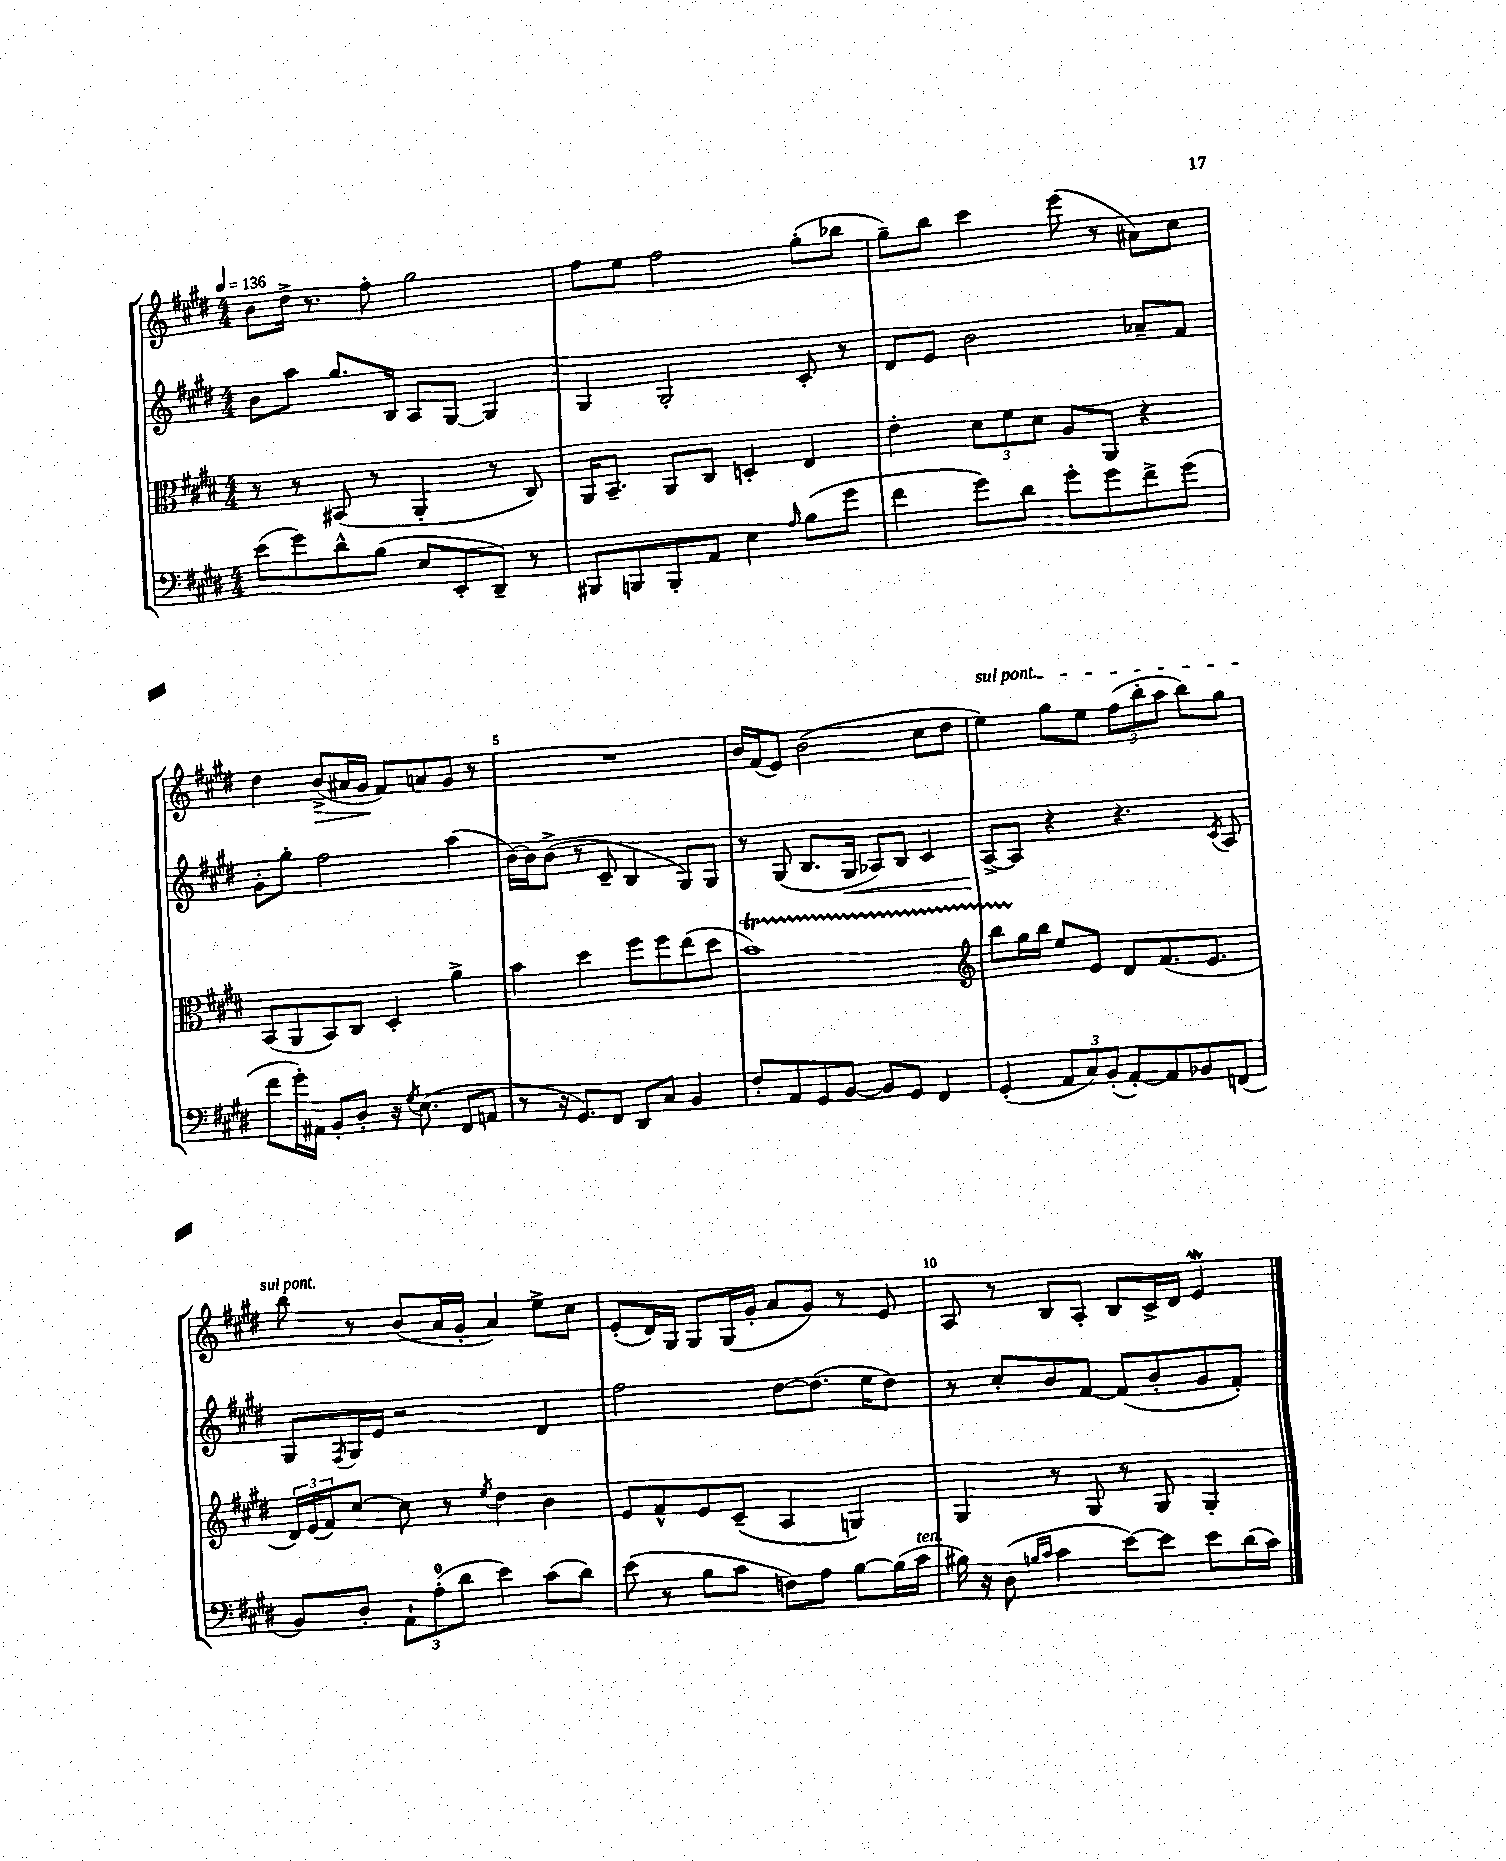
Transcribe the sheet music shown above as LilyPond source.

<<
\new StaffGroup <<
\new Staff = "s0" {
    \clef treble \key e \major \numericTimeSignature \time 4/4 \tempo 4 = 136
    b'8 dis''16-> r8. fis''8-. gis''2 |
    fis''8 e''8 fis''2 gis''8-.( bes''8 |
    gis''8--) b''8 cis'''4 e'''8( r8 ais'8) cis''8 |
    dis''4 b'8->\>( ais'16 gis'16\! fis'8) a'8 gis'8 r8 |
    R1 |
    b'16 fis'16( e'8) b'2( cis''8 dis''8 |
    \once \override TextSpanner.bound-details.left.text = \markup { \italic "sul pont." } e''4\startTextSpan) gis''8 e''8 \tuplet 3/2 { fis''8( b''8-. a''8 } b''8) gis''8 |
    b''8\stopTextSpan r8 b'8( a'16 gis'16-. a'4) e''8-> cis''8 |
    e'8-.( dis'16) gis16 gis8 gis16( gis'16-. a'8 gis'8) r8 e'8 |
    a8 r8 b8 a8-. b8 cis'16-> dis'16 e'4\mordent \bar "|." |
}
\new Staff = "s1" {
    \clef treble \key e \major \numericTimeSignature \time 4/4
    b'8 a''8 gis''8. b16 a8 gis8~ gis4 |
    gis4 gis2-. cis'8-. r8 |
    dis'8 e'8 b'2 aes'8-- fis'8 |
    gis'8-. gis''8-. fis''2 a''4( |
    b'16~) b'16 b'8->( r8 cis'8-- b4 gis8) gis8 |
    r8 gis8( b8. gis16\< aes8) b8 cis'4 |
    a8~->\! a8 r4 r4. \acciaccatura { cis'8 } a8 |
    gis8 \acciaccatura { fis8 } gis16 e'16 r2 dis'4 |
    fis''2 dis''8~ dis''8.( e''16 dis''8) |
    r8 cis''8-. b'8 fis'8~ fis'8( b'8-. gis'8 fis'8-.) \bar "|." |
}
\new Staff = "s2" {
    \clef alto \key e \major \numericTimeSignature \time 4/4
    r8 r8 bis,8( r8 a,4-. r8 cis8) |
    a,16 b,8.-- a,8 cis8 d4-. e4 |
    e'4-. \tuplet 3/2 { dis'8 fis'8 dis'8 } a8 a,8 r4 |
    b,8( a,8 b,8) cis8 dis4-. a'4-> |
    b'4 dis''4 fis''8 fis''8 e''8( dis''8 |
    b'1\startTrillSpan) |
    \clef treble b''8 gis''16\stopTrillSpan b''16 e''8 e'8 dis'8 fis'8.( e'8. |
    \tuplet 3/2 { dis'16) e'16( fis'16) } cis''8~ cis''8 r8 \acciaccatura { e''8 } dis''4 b'4 |
    e'8 fis'8-^ e'8 cis'8--( a4 g4) |
    gis4 r8 gis8 r8 gis8 gis4-. \bar "|." |
}
\new Staff = "s3" {
    \clef bass \key e \major \numericTimeSignature \time 4/4
    e'8( gis'8) dis'8-^ b8( e8 e,8-. dis,8--) r8 |
    bis,,8 b,,8 b,,8-. a,8 e4 \grace { a16 } b8( gis'8 |
    fis'4 gis'8) dis'8 gis'8-. gis'8 fis'8-> gis'8( |
    fis'8 gis'16-.) ais,16 b,8-. dis8-. r16 \acciaccatura { gis8 } e8.( fis,8 a,8 |
    r8 r16 gis,8.) fis,8 dis,8 cis8 b,4 |
    fis8-. a,8 gis,8 b,8~ b,8 gis,8 fis,4 |
    gis,4-.( \tuplet 3/2 { a,8 cis8) b,8-.( } a,8~-.) a,8 bes,8 f,8( |
    b,8) dis8-. \tuplet 3/2 { a,8-! a8-0-.( dis'8 } e'4) cis'8( dis'8) |
    e'8( r8 b8 cis'8 f8) a8 b8~ b16( cis'16^\markup { \italic "ten." } |
    bis16) r16 dis8( \grace { b16 cis'16 } cis'4 e'8~) e'8 e'8 dis'16( cis'16) \bar "|." |
}
>>
>>
\layout { \context { \Score \override BarNumber.break-visibility = ##(#f #t #t) barNumberVisibility = #(every-nth-bar-number-visible 5) } }
